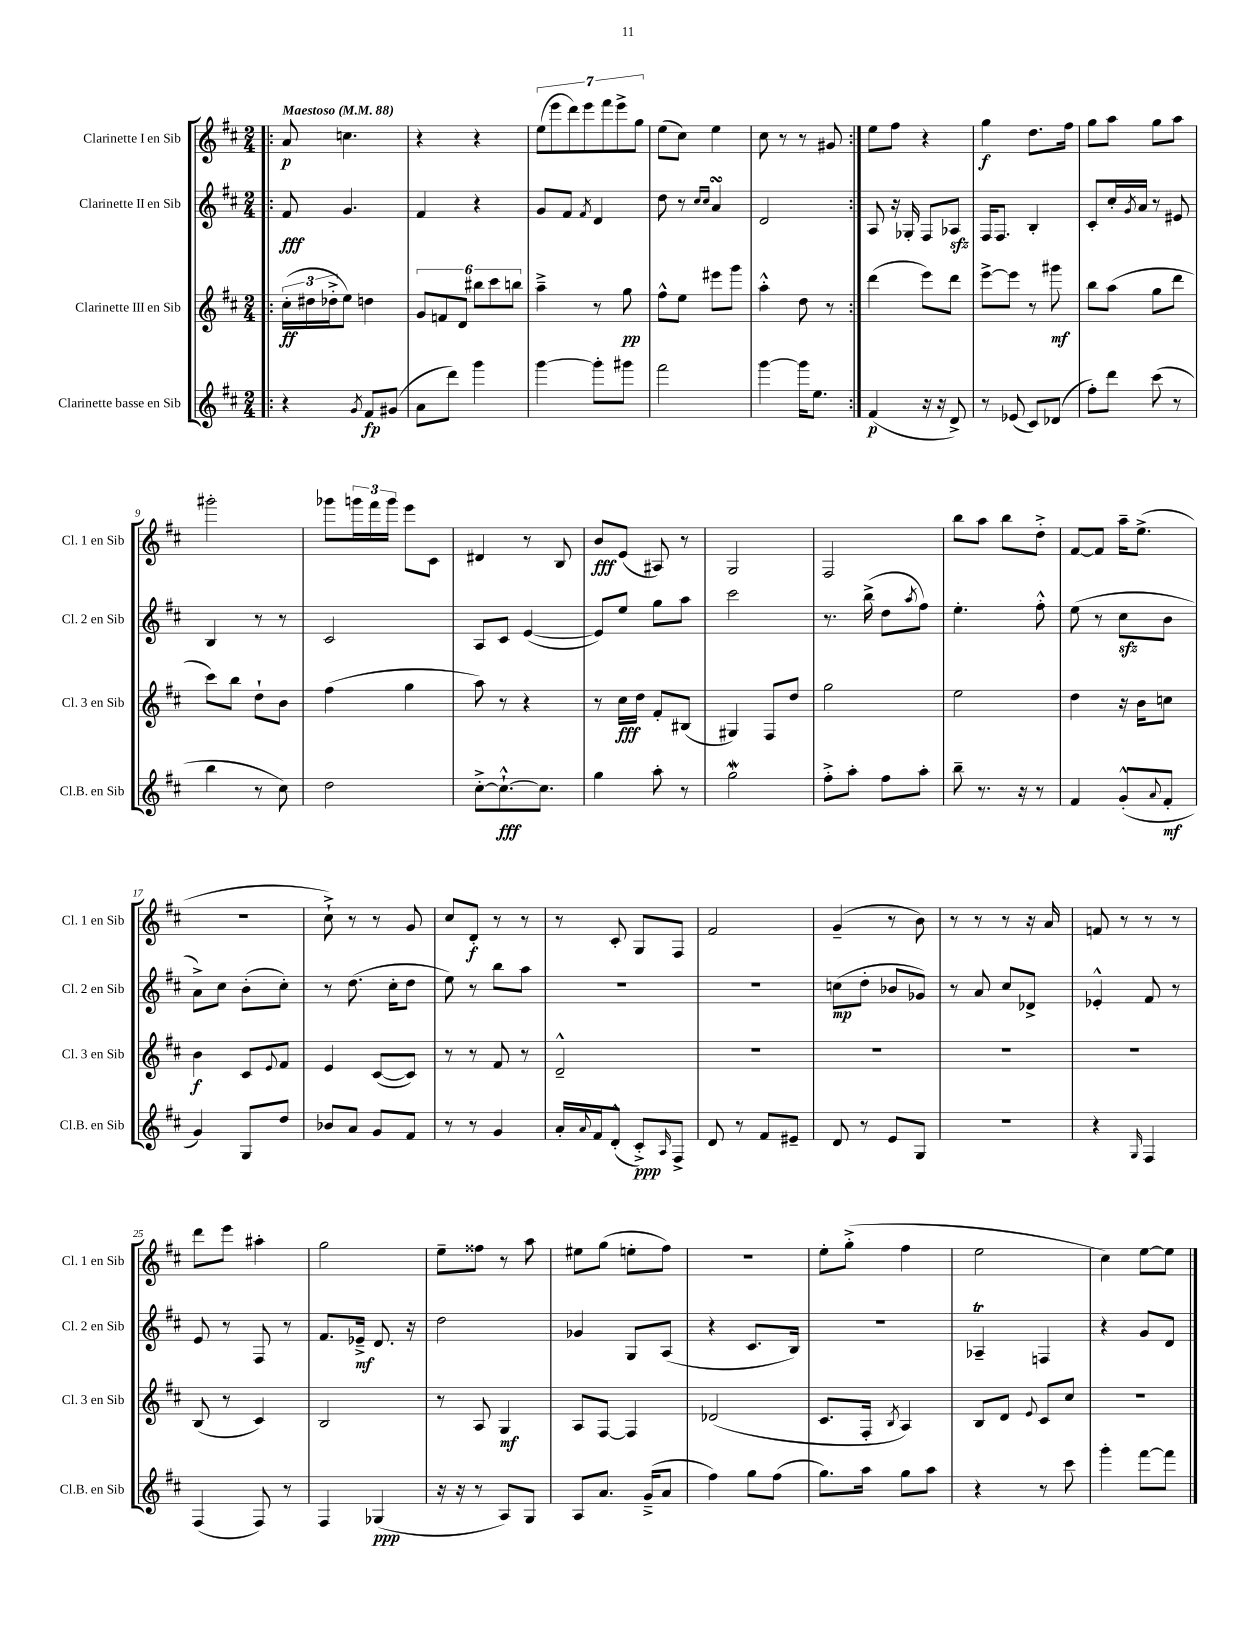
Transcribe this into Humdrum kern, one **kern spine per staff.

**kern	**kern	**kern	**kern
*staff4	*staff3	*staff2	*staff1
*clefG2	*clefG2	*clefG2	*clefG2
*k[f#c#]	*k[f#c#]	*k[f#c#]	*k[f#c#]
*M2/4	*M2/4	*M2/4	*M2/4
*MM88	*MM88	*MM88	*MM88
=!|:	=!|:	=!|:	=!|:
4r	(24cc#'	8f#	8a
.	24dd#	.	.
.	24dd-'^	.	.
.	8ee)	4.g	4.cc
8qg	.	.	.
8f#	4dd	.	.
(8g#	.	.	.
=	=	=	=
8a	12g	4f#	4r
.	12f	.	.
8ddd)	.	.	.
.	12d	.	.
4ggg	12bb#	4r	4r
.	12ccc#	.	.
.	12bb	.	.
=	=	=	=
[4ggg	4aa~^	8g	(14ee
.	.	.	14eee
.	.	8f#	.
.	.	.	14ddd)
.	.	.	14eee
.	.	8qf#	.
8ggg']	8r	4d	.
.	.	.	14fff#
.	.	.	14eee^
8ggg#	8gg	.	.
.	.	.	14gg
=	=	=	=
2fff#	8ff#^^	8dd	(8ee
.	8ee	8r	8cc#)
.	.	16qqcc#	.
.	.	16qqcc#	.
.	8eee#	4a	4ee
.	8ggg	.	.
=	=	=	=
[4ggg	4aa'^^	2d	8cc#
.	.	.	8r
16ggg]	8dd	.	8r
8.ee	.	.	.
.	8r	.	8g#
=:|!	=:|!	=:|!	=:|!
(4f#	(4ddd	8A	8ee
.	.	16r	8ff#
.	.	16G-'	.
16r	8eee)	8F#	4r
16r	.	.	.
8d^)	8ddd	8A-	.
=	=	=	=
8r	[8eee^	16F#	4gg
.	.	8.F#	.
(8e-	8eee]	.	.
8c#)	8r	4B'	8.dd
(8d-	8ggg#	.	.
.	.	.	16ff#
=	=	=	=
8ff#')	8bb	8c#'	8gg
8ddd	(8aa	16cc#'	8aa
.	.	8qg	.
.	.	16a	.
(8ccc#	8gg	8r	8gg
8r	8ddd	8e#	8aa
=	=	=	=
4bb	8ccc#)	4B	2ggg#'
.	8bb	.	.
8r	8dd`	8r	.
8cc#)	8b	8r	.
=	=	=	=
2dd	(4ff#	2c#	8ggg-
.	.	.	24ggg
.	.	.	24fff#
.	.	.	24ggg
.	4gg	.	8eee
.	.	.	8c#
=	=	=	=
[8cc#'^	8aa)	8A	4d#
8.cc#`^^_	8r	8c#	.
.	4r	([4e	8r
8.cc#]	.	.	.
.	.	.	8B
=	=	=	=
4gg	8r	8e])	8b
.	16cc#	8ee	(8e
.	16dd	.	.
8aa'	8f#'	8gg	8A#)
8r	(8B#	8aa	8r
=	=	=	=
2gg	4G#)	2ccc#	2G
.	8F#	.	.
.	8dd	.	.
=	=	=	=
8ff#'^	2gg	8.r	2F#
8aa'	.	.	.
.	.	(16bb^	.
8ff#	.	8dd	.
.	.	8qaa	.
8aa'	.	8ff#)	.
=	=	=	=
8bb~	2ee	4.ee'	8bb
8.r	.	.	8aa
.	.	.	8bb
16r	.	.	.
8r	.	8ff#'^^	8dd'^
=	=	=	=
4f#	4dd	(8ee	[8f#
.	.	8r	8f#]
(8g'^^	16r	8cc#	16aa~
.	16b	.	(8.ee^
8qqa	.	.	.
8f#'	8cc	8b	.
=	=	=	=
4g)	4b	8a^)	2r
.	.	8cc#	.
8G	8c#	(8b'	.
.	8qqe	.	.
8dd	8f#	8cc#')	.
=	=	=	=
8b-	4e	8r	8cc#`^)
8a	.	(8.dd	8r
8g	([8c#	.	8r
.	.	16cc#'	.
8f#	8c#])	8dd	8g
=	=	=	=
8r	8r	8ee)	8cc#
8r	8r	8r	8d'
4g	8f#	8bb	8r
.	8r	8aa	8r
=	=	=	=
16a'	2d~^^	2r	8r
8qqa	.	.	.
16f#	.	.	.
(8d'^^	.	.	8c#'
8c#'^)	.	.	8G
16qqA	.	.	.
8F#^	.	.	8F#
=	=	=	=
8d	2r	2r	2f#
8r	.	.	.
8f#	.	.	.
8e#~	.	.	.
=	=	=	=
8d	2r	(8cc	(4g~
8r	.	8dd'	.
8e	.	8b-	8r
8G	.	8g-)	8b)
=	=	=	=
2r	2r	8r	8r
.	.	8a	8r
.	.	8cc#	8r
.	.	8d-^	16r
.	.	.	16a
=	=	=	=
4r	2r	4e-'^^	8f
.	.	.	8r
16qqG	.	.	.
4F#	.	8f#	8r
.	.	8r	8r
=	=	=	=
(4F#	(8B	8e	8ddd
.	8r	8r	8eee
8F#)	4c#)	8F#	4aa#'
8r	.	8r	.
=	=	=	=
4F#	2B	8.f#	2gg
.	.	16e-~^	.
(4G-	.	8.d	.
.	.	16r	.
=	=	=	=
16r	8r	2dd	8ee~
16r	.	.	.
8r	8A	.	8ff##
8A)	4G	.	8r
8G	.	.	8aa
=	=	=	=
8A	8A	4g-	8ee#
8.a	[8F#	.	(8gg
.	4F#]	8G	8ee'
(16g~^	.	.	.
8a	.	(8A	8ff#)
=	=	=	=
4ff#)	(2d-	4r	2r
8gg	.	8.c#	.
(8ff#	.	.	.
.	.	16B)	.
=	=	=	=
8.gg)	8.c#	2r	8ee'
.	.	.	(8gg'^
16aa	16F#'	.	.
.	8qB	.	.
8gg	4A)	.	4ff#
8aa	.	.	.
=	=	=	=
4r	8B	4A-~	2ee
.	8d	.	.
.	8qqe	.	.
8r	8c#	4F	.
8ccc#	8cc#	.	.
=	=	=	=
4ggg'	2r	4r	4cc#)
[8fff#	.	8g	[8ee
8fff#]	.	8d	8ee]
==	==	==	==
*-	*-	*-	*-
